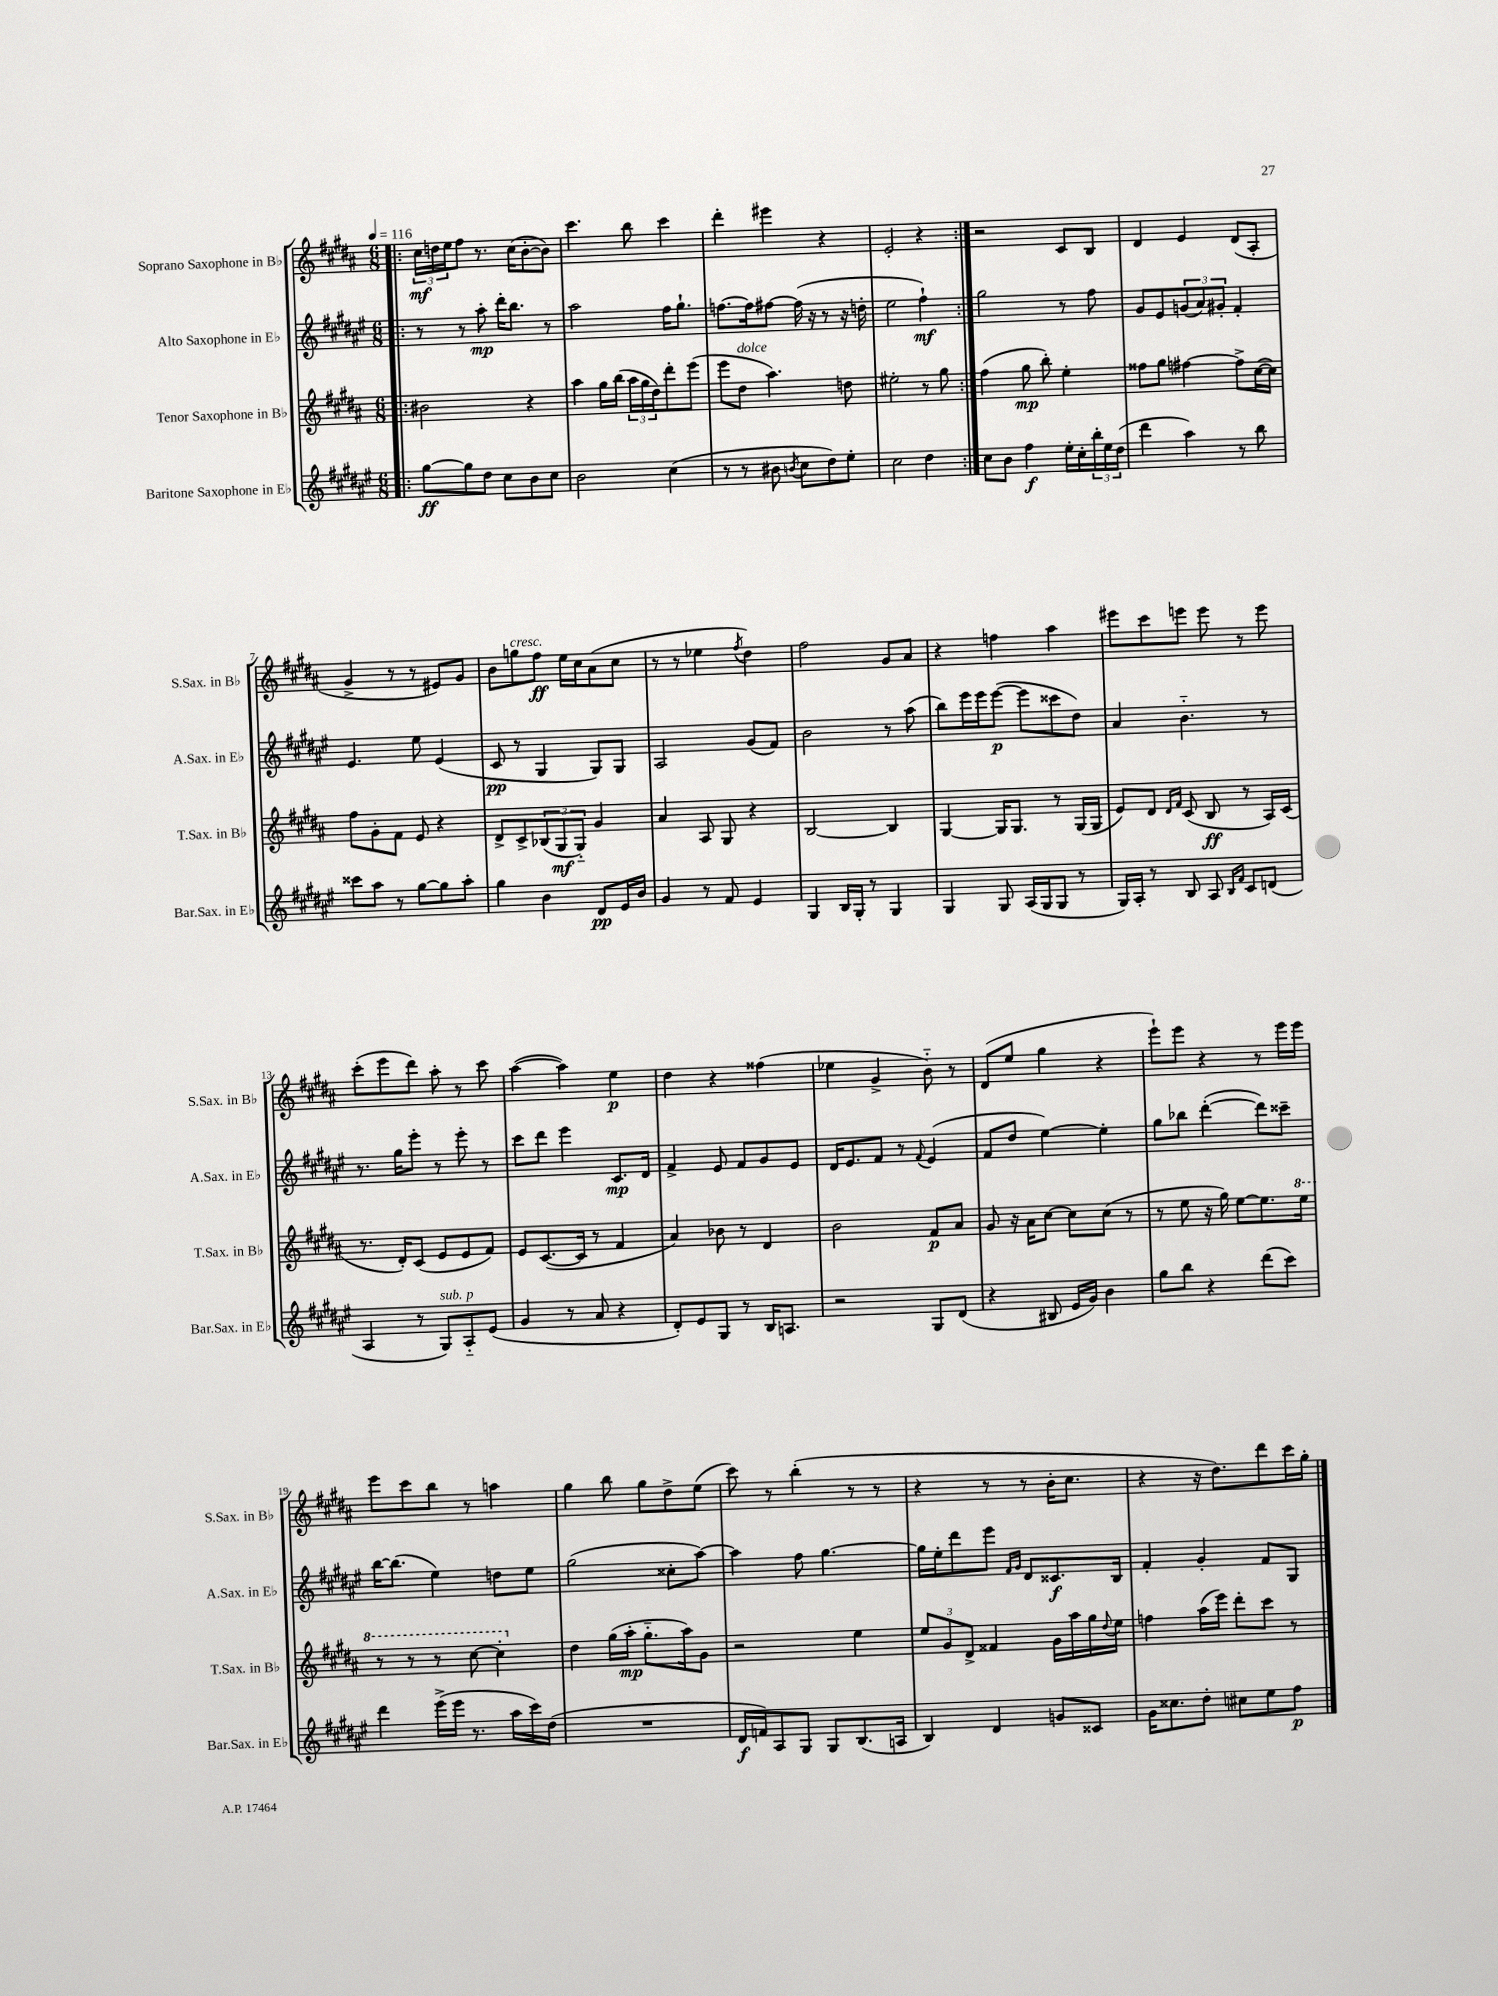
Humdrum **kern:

**kern	**kern	**kern	**kern
*staff4	*staff3	*staff2	*staff1
*clefG2	*clefG2	*clefG2	*clefG2
*k[f#c#g#d#a#e#]	*k[f#c#g#d#a#]	*k[f#c#g#d#a#e#]	*k[f#c#g#d#a#]
*M6/8	*M6/8	*M6/8	*M6/8
*MM116	*MM116	*MM116	*MM116
=!|:	=!|:	=!|:	=!|:
[8gg#\L	2b#\	8r	24cc#\LL
.	.	.	24dd\
.	.	.	24ee\J
8gg#\]	.	8r	8ff#\J
8dd#\J	.	8aa#'\	8.r
8cc#\L	.	16ddd#'\LK	.
.	.	8.bb\J	(16cc#\LK
8b\	4r	.	[8b'\
8cc#\J	.	8r	8b\]J)
=	=	=	=
2b\	4aa#\	2aa#\	4.ccc#\
.	16gg#\LL	.	.
.	(16bb\JJ	.	.
.	24aa#\LL	.	8bb\
.	24gg#\	.	.
.	24dd#\J)	.	.
(4cc#\	8ddd#'\	16ff#\LK	4ccc#\
.	.	8.gg#`\J	.
.	(8eee\J	.	.
=	=	=	=
8r	8eee\L	[8.ff\L	4ddd#'\
8r	8dd#\J	.	.
.	.	16ff\]k	.
8b#\	4.aa#\)	[8ff#\J	4eee#\
8qb/	.	.	.
8cc#\L	.	(16ff#\]	.
.	.	16r	.
8dd#\)	.	8r	4r
8ee#'\J	8dd\	16r	.
.	.	16dd'\	.
=	=	=	=
2cc#\	2ee#'\	2ee#\	2e'/
4dd#\	8r	4ff#`\)	4r
.	8gg#\	.	.
=:|!	=:|!	=:|!	=:|!
8cc#\L	(4ff#\	2gg#\	2r
8b\J	.	.	.
4ff#\	8gg#\	.	.
.	8bb'\)	.	.
16ee#'\LL	4ee'\	8r	8c#/L
16cc#'\	.	.	.
24bb'\	.	8ff#\	8B/J
24ee#\	.	.	.
(24dd#\JJ	.	.	.
=	=	=	=
4ddd#\	8ff##\L	8g#/L	4d#/
.	8gg#\J	8e#/	.
4aa#\)	[4ff#\	(12g/	4e/
.	.	12a#/)	.
.	.	12g#'/J	.
8r	8ff#^\]L	4f#'/	(8d#/L
8bb\	([16cc#\L	.	8A#'/J
.	16cc#\]JJ)	.	.
=	=	=	=
8ccc##\L	8ff#\L	4.e#/	4g#^/
8aa#\J	8g#'\	.	.
8r	8f#\J	.	8r
[8gg#\L	8e/	8ee#\	8r
8gg#\]	4r	(4e#/	8e#/L)
8aa#'\J	.	.	8g#/J
=	=	=	=
4gg#\	8d#^/L	8c#/	8b\L
.	8c#^/	8r	8gg\
4b\	(12B-/	4G#/	8ff#\J
.	12G#/	.	.
.	.	.	16ee\LL
.	12G#'~/J)	.	.
.	.	.	16cc#\J
8d#/L	4g#/	8G#/L)	(8a#\
16e#/L	.	8G#/J	8cc#\J
16b/JJ	.	.	.
=	=	=	=
4g#/	4a#/	2A#/	8r
.	.	.	8r
8r	8A#/	.	4ee-\
8f#/	8G#/	.	.
.	.	.	8qff#/
4e#/	4r	(8g#/L	4dd#\)
.	.	8f#/J)	.
=	=	=	=
4G#/	[2B/	2b\	2ff#\
16B/LL	.	.	.
16G#'/JJ	.	.	.
8r	.	.	.
4G#/	4B/]	8r	8g#/L
.	.	(8aa#\	8a#/J
=	=	=	=
4G#/	[4G#/	8bb\L)	4r
.	.	16eee#\L	.
.	.	16eee#\J	.
8G#/	16G#/]LK	([8eee#\J	4ff\
.	8.G#/J	.	.
(16A#/LL	.	8eee#\]L	.
16G#/J	.	.	.
8G#/J	8r	8ccc##\	4aa#\
8r	(16G#/LL	8dd#\J)	.
.	16G#/JJ	.	.
=	=	=	=
16G#/LL)	8e/L)	4a#/	8eee#\L
16A#'/JJ	.	.	.
8r	8d#/J	.	8ccc#\
.	16qqd#/LL	.	.
.	16qqf#/JJ	.	.
8B/	(8c#/	4.b'~\	8eee\J
8A#/	8B/	.	8eee\
16qqB/LL	.	.	.
16qqf#/JJ	.	.	.
8c#/L	8r	.	8r
(8d/J	16A#/LL)	8r	8eee\
.	(16c#/JJ	.	.
=	=	=	=
4A#/	8.r	8.r	(8ccc#'\L
.	.	.	8eee\
.	16d#'/LK)	16gg#\LK	.
8r	(8c#/J	8eee#'\J	8ddd#\J)
8G#/L)	8e/L	8r	8aa#'\
8A#'~/	8e/	8eee#'\	8r
(8e#/J	8f#/J)	8r	8ccc#\
=	=	=	=
4g#/	8e/L	8ccc#\L	([4aa#\
.	([8.c#/	8ddd#\J	.
8r	.	4eee#\	4aa#\])
.	16c#/]Jk	.	.
8a#/	8r	.	.
4r	4f#/	8.c#/L	4ee\
.	.	16d#/Jk	.
=	=	=	=
8d#'/L)	4a#/)	4f#^/	4dd#\
8e#/	.	.	.
8G#/J	8b-\	8e#/	4r
8r	8r	8f#/L	.
16B/LK	4d#/	8g#/	(4ff##\
8.A/J	.	.	.
.	.	8e#/J	.
=	=	=	=
2r	2b\	16d#/LK	4ee-\
.	.	8.e#/	.
.	.	8f#/J	4g#^/
.	.	8r	.
.	.	8qqf#/	.
8G#/L	8f#/L	(4e#/	8b'~\)
(8d#/J	8a#/J	.	8r
=	=	=	=
4r	8g#/	8f#/L	(8d#/L
.	16r	8dd#/J	8ee/J
.	16a#\LK	.	.
8B#/	[8cc#\J	[4ee#\)	4gg#\
16e#/LL	8cc#\]L	.	.
16g#/JJ)	.	.	.
4b\	(8cc#\J	4ee#'\]	4r
.	8r	.	.
=	=	=	=
8gg#\L	8r	8gg#\L	8eee`\L)
8bb\J	8ee\	8bb-\J	8eee\J
4r	16r	([4ddd#'\	4r
.	16gg#\)	.	.
.	[8ee\L	.	.
(8ddd#\L	8.ee\]	8ddd#\]L)	8r
8ccc#\J)	.	8ccc##~\J	16eee\LL
.	16eee\Jk	.	16eee\JJ
=	=	=	=
4ddd#\	8r	[16bb\LK	8eee\L
.	.	(8.bb\]J	.
.	8r	.	8ccc#\
(16eee#^\LL	8r	4ee#\)	8bb\J
16eee#\JJ	.	.	.
8.r	[8ccc#\	.	8r
.	4ccc#'\]	8dd\L	4aa\
16aa#\LL	.	.	.
16ccc#\)	.	8ee#\J	.
(16dd#\JJ	.	.	.
=	=	=	=
2.r	4dd#\	(2gg#\	4gg#\
.	(16gg#\LL	.	8bb\
.	16aa#'\JJ	.	.
.	8.gg#'~\L	.	8gg#\L
.	.	8cc##'\L	8dd#^\
.	16aa#\k)	.	.
.	8g#\J	[8aa#\J)	(8ee\J
=	=	=	=
16d#/LL	2r	4aa#\]	8ccc#\)
16f/J)	.	.	.
8A#/	.	.	8r
8G#/J	.	8ff#\	(4bb'\
8G#/L	.	[4.gg#\	.
(8.B/	4ee\	.	8r
.	.	.	8r
16A/Jk	.	.	.
=	=	=	=
4B/)	12ee/L	16gg#\]LL	4r
.	.	16ee#'\J	.
.	12g#/	.	.
.	.	8ddd#\	.
.	12d#^/J	.	.
4d#/	4f##/	8eee#\J	8r
.	.	16qqf#/LL	.
.	.	16qqg#/JJ	.
.	.	8d#/L	8r
8g/L	16g#\LL	8.c##/	16b'\LK
.	16aa#\	.	8.cc#\J
8c##/J	16gg#\	.	.
.	8qqdd#/	.	.
.	16ee\JJ	16B/Jk	.
=	=	=	=
16g#\LK	4ff\	4f#'/	4r
8.cc##\	.	.	.
8dd#'\J	(16aa#\LL	4g#'/	16r
.	16eee\JJ)	.	8.dd#\L)
8cc#\L	8ddd#'\L	.	.
8ee#\	8ccc#\J	8f#/L	8ddd#\
8ff#\J	8r	8G#/J	16ccc#\L
.	.	.	16gg#'\JJ
==	==	==	==
*-	*-	*-	*-
